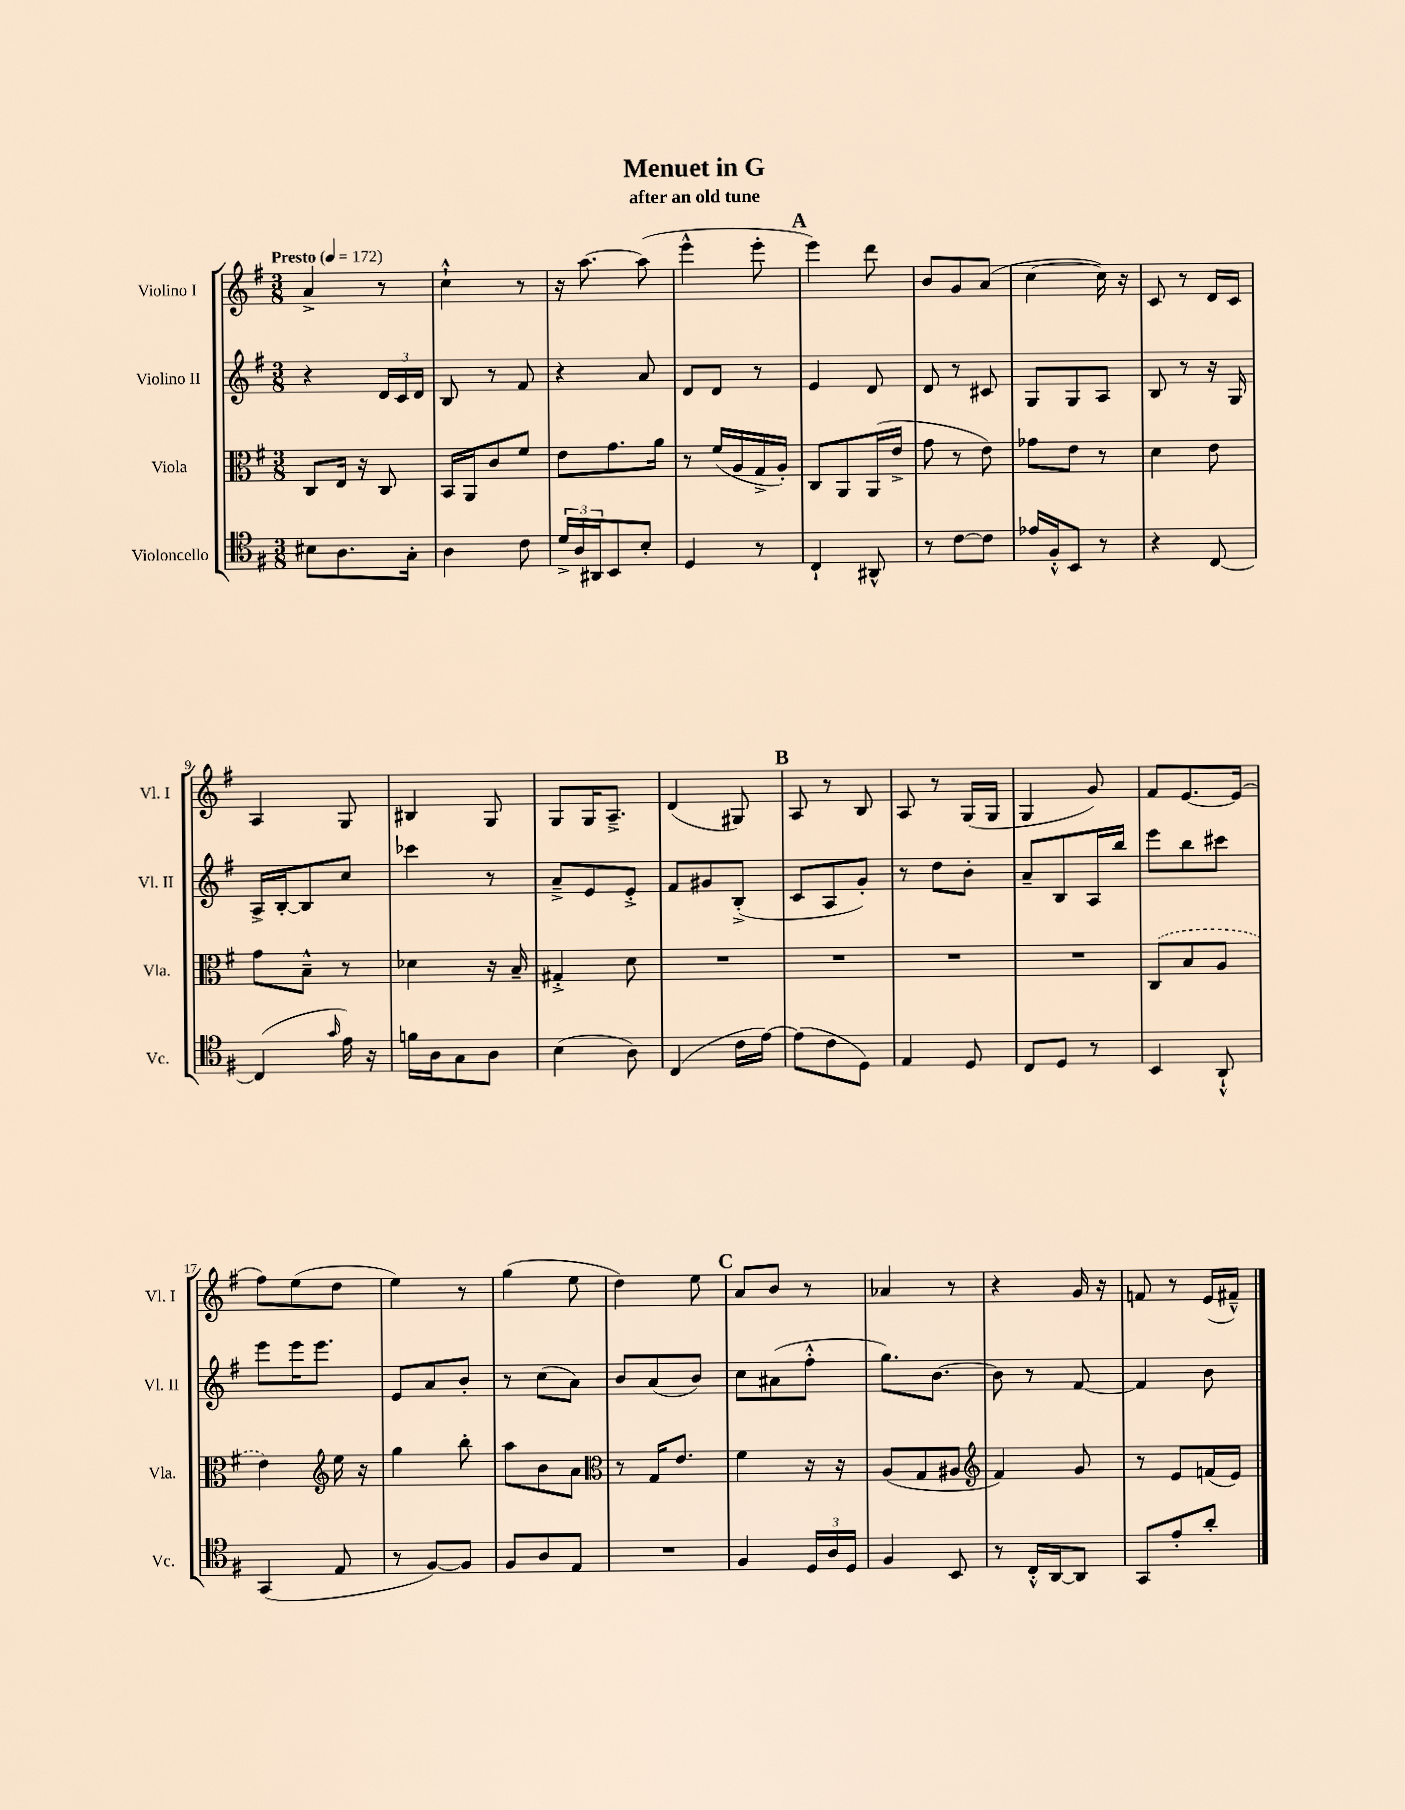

**kern	**kern	**kern	**kern
*staff4	*staff3	*staff2	*staff1
*clefC4	*clefC3	*clefG2	*clefG2
*k[f#]	*k[f#]	*k[f#]	*k[f#]
*M3/8	*M3/8	*M3/8	*M3/8
*MM172	*MM172	*MM172	*MM172
8B#\L	8C/L	4r	4a^/
8.A\	16E/Jk	.	.
.	16r	.	.
.	8C/	24d/LL	8r
.	.	24c/	.
16G'\Jk	.	.	.
.	.	24d/JJ	.
=	=	=	=
4A\	16BB/LL	8B/	4cc`^^\
.	16AA/J	.	.
.	8c/	8r	.
8c\	8f#/J	8f#/	8r
=	=	=	=
24d^/LL	8e\L	4r	16r
24A/	.	.	.
.	.	.	[8.aa\
24AA#/J	.	.	.
8BB/	8.g\	.	.
8B'/J	.	8a/	(8aa\]
.	16a\Jk	.	.
=	=	=	=
4D/	8r	8d/L	4eee^^\
.	(16f#/LL	8d/J	.
.	16A/	.	.
8r	16G^/	8r	8eee'\
.	16A'/JJ)	.	.
=	=	=	=
4C`/	8C/L	4e/	4eee\)
.	8AA/	.	.
8AA#^^/	(16AA/L	8d/	8ddd\
.	16e^/JJ	.	.
=	=	=	=
8r	8g\	8d/	8b/L
[8c\L	8r	8r	8g/
8c\]J	8e\)	8c#/	(8a/J
=	=	=	=
16e-/LL	8g-\L	8G/L	[4cc\
16F#'^^/J	.	.	.
8BB/J	8e\J	8G/	.
8r	8r	8A/J	16cc\])
.	.	.	16r
=	=	=	=
4r	4d\	8B/	8c/
.	.	8r	8r
[8C/	8e\	16r	16d/LL
.	.	16G/	16c/JJ
=	=	=	=
(4C/]	8g\L	16A^/LL	4A/
.	.	[16B'/J	.
.	8B~^^\J	8B/]	.
16qqg/	.	.	.
16e\)	8r	8cc/J	8G/
16r	.	.	.
=	=	=	=
16f\LL	4d-\	4ccc-\	4B#/
16A\J	.	.	.
8G\	.	.	.
8A\J	16r	8r	8G/
.	16B~/	.	.
=	=	=	=
(4B\	4G#'^/	8a~^/L	8G/L
.	.	8e/	16G/K
.	.	.	8.A~^/J
8A\)	8d\	8e'^/J	.
=	=	=	=
(4C/	4.r	8f#/L	(4d/
.	.	8g#/	.
16c\LL	.	(8B'^/J	8G#/)
[16e\JJ)	.	.	.
=	=	=	=
(8e\]L	4.r	8c/L	8A/
8c\	.	8A/	8r
8D\J)	.	8g'/J)	8B/
=	=	=	=
4E/	4.r	8r	8A/
.	.	8dd\L	8r
8D/	.	8b'\J	(16G/LL
.	.	.	16G/JJ
=	=	=	=
8C/L	4.r	8a~/L	4G/
8D/J	.	8B/	.
8r	.	16A/L	8g/)
.	.	16bb/JJ	.
=	=	=	=
4BB/	(8C/L	8eee\L	8f#/L
.	8B/	8bb\	[8.e/
8AA`^^/	8A/J	8ccc#\J	.
.	.	.	(16e/]Jk
=	=	=	=
(4GG/	4e\)	8eee\L	8ff#\L)
.	.	16eee\K	(8ee\
.	.	8.eee\J	.
*	*clefG2	*	*
8E/	16ee\	.	8dd\J
.	16r	.	.
=	=	=	=
8r	4gg\	8e/L	4ee\)
[8F#/L)	.	8a/	.
8F#/]J	8bb'\	8b'/J	8r
=	=	=	=
8F#/L	8aa\L	8r	(4gg\
8A/	8b\	(8cc\L	.
8E/J	8a\J	8a\J)	8ee\
=	=	=	=
*	*clefC3	*	*
4.r	8r	8b/L	4dd\)
.	16G/LK	(8a/	.
.	8.e/J	.	.
.	.	8b/J)	8ee\
=	=	=	=
4F#/	4f#\	8cc\L	8a/L
.	.	(8a#\	8b/J
24D/LL	16r	8ff#'^^\J	8r
24A/	.	.	.
.	16r	.	.
24D/JJ	.	.	.
=	=	=	=
4F#/	(8A/L	8.gg\L)	4a-/
.	8G/	.	.
.	.	[8.b\J	.
8BB/	8A#/J	.	8r
=	=	=	=
*	*clefG2	*	*
8r	4f#/)	8b\]	4r
16C'^^/LL	.	8r	.
[16AA/J	.	.	.
8AA/]J	8g/	[8f#/	16g/
.	.	.	16r
=	=	=	=
8GG/L	8r	4f#/]	8f/
8e'/	8e/L	.	8r
8a'/J	(16f/L	8b\	(16e/LL
.	16e/JJ)	.	16f#~^^/JJ)
==	==	==	==
*-	*-	*-	*-
